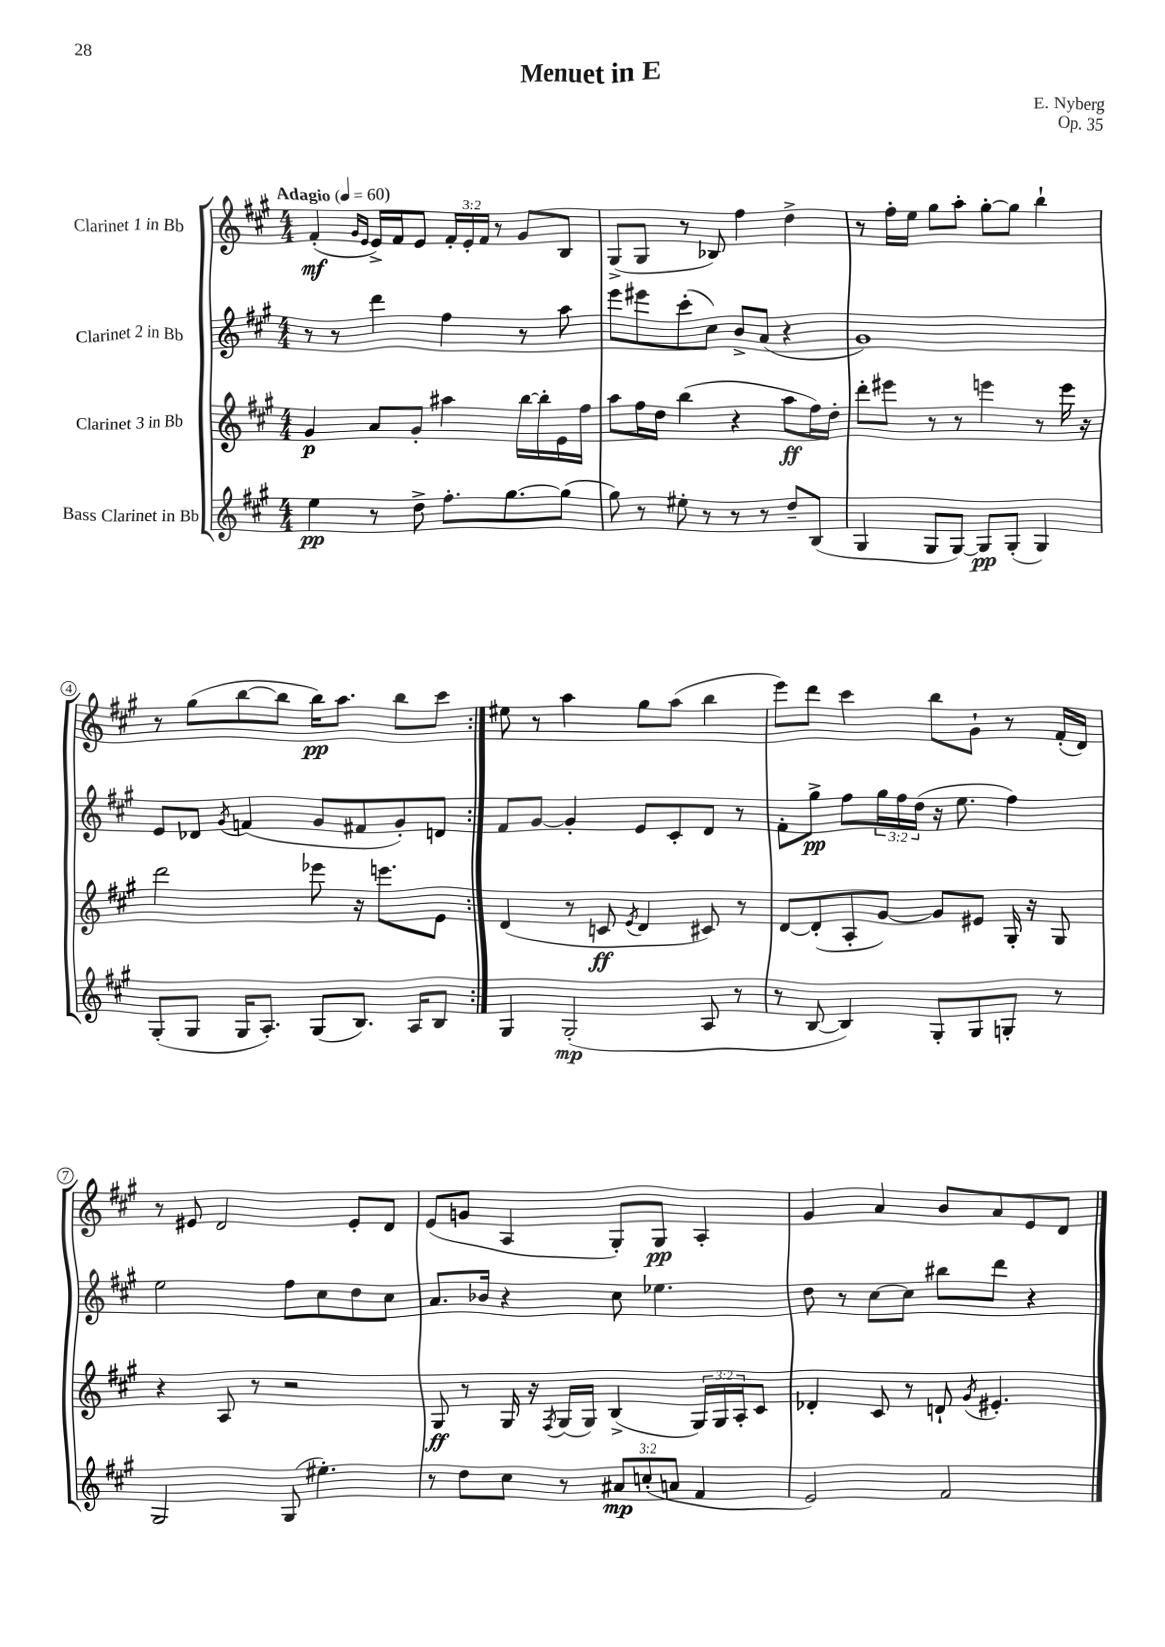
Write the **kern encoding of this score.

**kern	**kern	**kern	**kern
*staff4	*staff3	*staff2	*staff1
*clefG2	*clefG2	*clefG2	*clefG2
*k[f#c#g#]	*k[f#c#g#]	*k[f#c#g#]	*k[f#c#g#]
*M4/4	*M4/4	*M4/4	*M4/4
*MM60	*MM60	*MM60	*MM60
4ee	4g#	8r	(4f#'
.	.	8r	.
.	.	.	16qqg#
.	.	.	16qqe
8r	8a	4ddd	16e^)
.	.	.	16f#
8dd^	8g#'	.	8e
8.ff#'	4aa#	4ff#	24f#'
.	.	.	24e'
.	.	.	24f#
.	.	.	8r
[8.gg#	.	.	.
.	[16bb	8r	8g#
.	16bb']	.	.
(8gg#]	16e	8aa	8B
.	16ff#	.	.
=	=	=	=
8gg#)	8aa	8eee	(8G#^
8r	16ff#	8eee#	8G#
.	16dd	.	.
8ee#'	(4bb	(8ccc#'	8r
8r	.	8cc#)	8B-)
8r	4r	8b^	4ff#
8r	.	(8a	.
8dd~	8aa	4r	4dd^
(8B	16ff#)	.	.
.	16dd'	.	.
=	=	=	=
4G#	8ddd'	1g#)	8r
.	8eee#	.	16ff#'
.	.	.	16ee
8G#	8r	.	8gg#
[8G#)	8r	.	8aa'
8G#]	4eee	.	[8gg#'
(8G#'	.	.	8gg#]
4G#)	8r	.	4bb`
.	16eee	.	.
.	16r	.	.
=	=	=	=
(8G#'	2ddd	8e	8r
8G#	.	8d-	(8gg#
.	.	8qg#	.
16G#	.	(4f	[8bb
8.A')	.	.	.
.	.	.	8bb]
(8G#	8eee-	8g#	16bb)
.	.	.	8.aa
8.B)	16r	8f#	.
.	8.eee	.	.
.	.	8g#')	8bb
16A	.	.	.
8B	8e	8d	8ccc#
=:|!	=:|!	=:|!	=:|!
4G#	(4d	8f#	8ee#
.	.	[8g#	8r
(2G#'	8r	4g#']	4aa
.	8c	.	.
.	8qe	.	.
.	4d	8e	8gg#
.	.	8c#'	(8aa
8A	8c#)	8d	4bb
8r	8r	8r	.
=	=	=	=
8r	[8d	8f#'	8eee)
[8B	(8d']	8gg#^	8ddd
4B])	8A'	8ff#	4ccc#
.	[8g#)	24gg#	.
.	.	24ff#	.
.	.	(24dd	.
8G#'	8g#]	16r	8bb
.	.	8.ee	.
8G#	8e#	.	8g#`
8G'	16G#'	4ff#)	8r
.	16r	.	.
8r	8G#	.	(16f#'
.	.	.	16d)
=	=	=	=
2G#	4r	2ee	8r
.	.	.	8e#
.	8A	.	2d
.	8r	.	.
(8G#	2r	8ff#	.
4.ee#')	.	8cc#	.
.	.	8dd	8e#'
.	.	8cc#	8d
=	=	=	=
8r	8G#	8.a	(8e
8dd	8r	.	8g
.	.	16b-	.
8cc#	16G#	4r	4A
.	16r	.	.
.	8qF#	.	.
8r	(16G#	.	.
.	16G#)	.	.
12a#	(4B^	8cc#	8G#')
(12cc'	.	.	.
.	.	4.ee-	8G#
12a	.	.	.
4f#	24G#)	.	4A'
.	24G#	.	.
.	24A'	.	.
.	8c#	.	.
=	=	=	=
2e)	4d-'	8dd	4g#
.	.	8r	.
.	8c#	[8cc#	4a
.	8r	8cc#]	.
2f#	8d`	8bb#	8b
.	8qg#	.	.
.	4.e#'	8ddd	8a
.	.	4r	8e
.	.	.	8d
==	==	==	==
*-	*-	*-	*-
